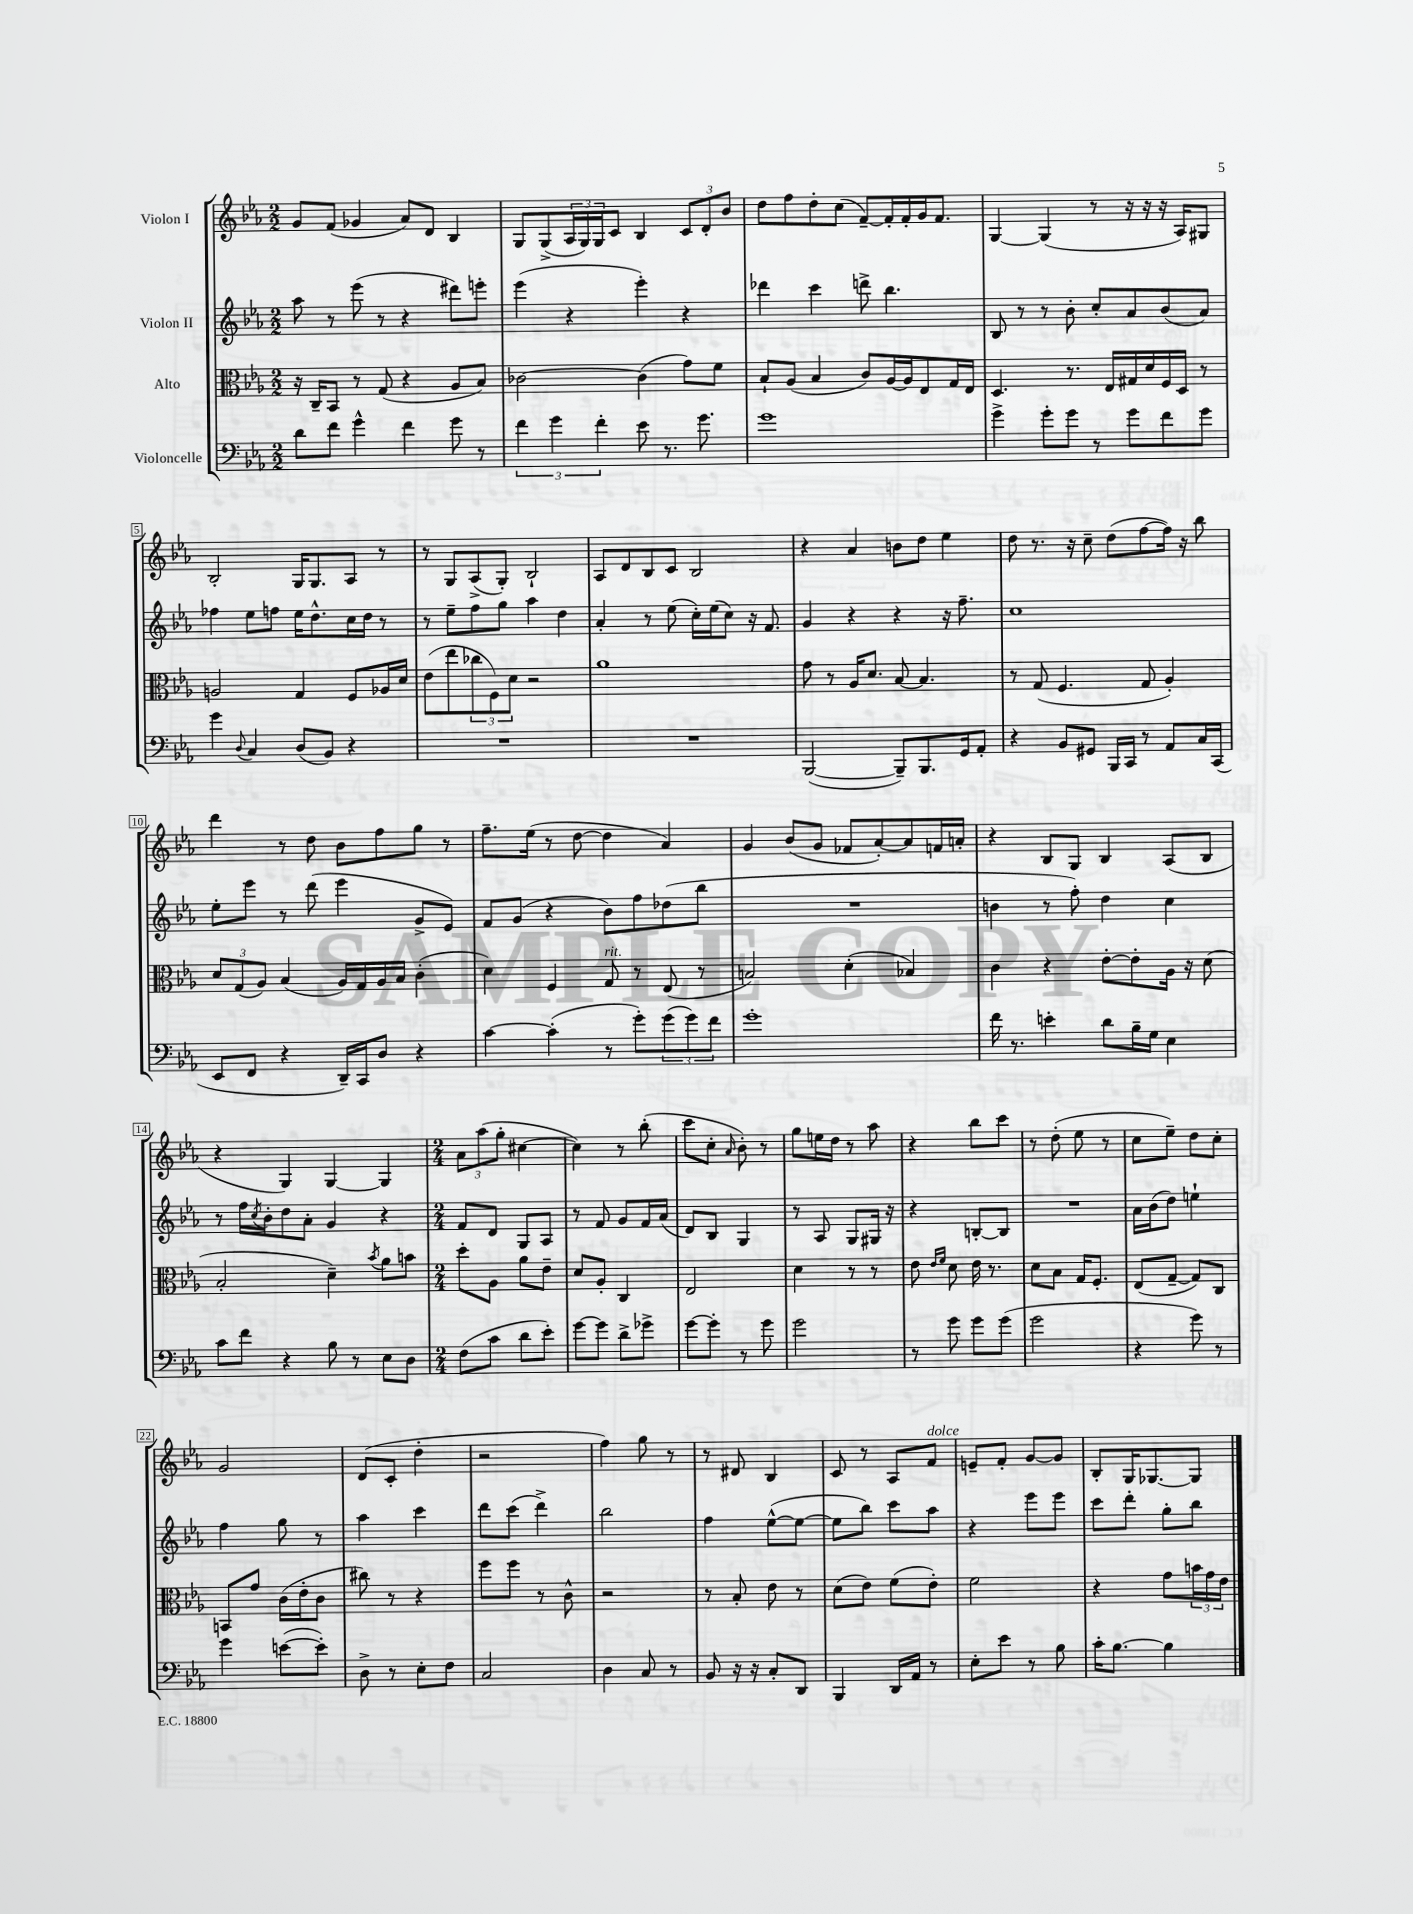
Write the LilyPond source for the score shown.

<<
\new StaffGroup <<
\new Staff = "s0" \with { instrumentName = "Violon I" } {
    \clef treble \key ees \major \numericTimeSignature \time 2/2
    g'8 f'8( ges'4 aes'8) d'8 bes4 |
    g8 g8->( \tuplet 3/2 { aes16 g16) g16 } c'8 bes4 \tuplet 3/2 { c'8 d'8-. bes'8 } |
    d''8 f''8 d''8-. c''8( f'8~--) f'16-. f'16-. g'16 f'8. |
    g4~ g4( r8 r16 r16 r16 aes16) gis8 |
    bes2-. g16 g8. aes8 r8 |
    r8 g8 aes8->( g8-.) bes2-! |
    aes8 d'8 bes8 c'8 bes2 |
    r4 aes'4 b'8 d''8 ees''4 |
    d''8 r8. r16 c''8-- d''8( f''8~ f''16) r16 bes''8 |
    d'''4 r8 d''8 bes'8 f''8 g''8 r8 |
    f''8.-- ees''16( r8 d''8~ d''4 aes'4) |
    g'4 bes'8( g'8 fes'8 aes'8~-.) aes'8 f'16 a'16-. |
    r4 bes8 g8 bes4 aes8( bes8 |
    r4 g4) g4~ g4 |
    \numericTimeSignature \time 2/4 \tuplet 3/2 { aes'8 aes''8( g''8-. } cis''4~ |
    cis''4) r8 bes''8-.( |
    c'''8 c''8-. \grace { aes'16 } bes'8-.) r8 |
    g''8 e''16 d''16 r8 aes''8 |
    r4 bes''8 c'''8 |
    r8 d''8-.( ees''8 r8 |
    c''8 ees''8--) d''8 c''8-. |
    g'2 |
    d'8( c'8-. d''4-. |
    r2 |
    f''4) g''8 r8 |
    r8 dis'8 bes4 |
    c'8 r8 aes8 f'8^\markup { \italic "dolce" } |
    e'8-- f'8-. g'8~ g'8 |
    bes8-. g16 ges8.~ ges8 \bar "|." |
}
\new Staff = "s1" \with { instrumentName = "Violon II" } {
    \clef treble \key ees \major \numericTimeSignature \time 2/2
    aes''8 r8 ees'''8( r8 r4 dis'''8) e'''8-. |
    ees'''4( r4 ees'''4-.) r4 |
    des'''4 c'''4 d'''8-> bes''4. |
    bes8 r8 r8 bes'8-. c''8-. aes'8 bes'8( aes'8) |
    fes''4 ees''8 f''8 ees''16 d''8.-^ c''16 d''16 r8 |
    r8 ees''8-- f''8 g''8 aes''4 d''4 |
    aes'4-. r8 ees''8( c''16-.) ees''16( c''8) r16 f'8. |
    g'4 r4 r4 r16 f''8.-- |
    c''1 |
    ees''8-. ees'''8 r8 d'''8( ees'''4 g'8-> ees'8) |
    f'8 g'8( r4 bes'8) f''8 des''8( bes''8 |
    R1 |
    b'4 r8 f''8-.) d''4 c''4 |
    r8 f''16 \acciaccatura { c''8 } bes'16-. d''8 aes'8-. g'4 r4 |
    \numericTimeSignature \time 2/4 f'8 d'8 g8 aes8 |
    r8 f'8 g'8 f'16 aes'16( |
    d'8) bes8 g4 |
    r8 aes8 g8 gis16 r16 |
    r4 b8~-. b8 |
    R2 |
    aes'16 bes'16( d''8) e''4-! |
    f''4 g''8 r8 |
    aes''4 c'''4 |
    d'''8 c'''8( d'''4->) |
    bes''2 |
    f''4 ees''8~-^( ees''8~ |
    ees''8 bes''8) c'''8 aes''8 |
    r4 ees'''8 ees'''8 |
    c'''8 d'''8-. g''8-. bes''8 \bar "|." |
}
\new Staff = "s2" \with { instrumentName = "Alto" } {
    \clef alto \key ees \major \numericTimeSignature \time 2/2
    r16 c16-- bes,8 r8 g8( r4 aes8 bes8) |
    ces'2~ ces'4( g'8) f'8 |
    bes8-! aes8( bes4 c'8) aes16~ aes16 ees8 g16 ees16 |
    d4. r8. ees16 gis16 d'16 f16 d16 r8 |
    a2 g4 f8 aes16 d'16 |
    ees'8( ees''8 \tuplet 3/2 { ces''8 f8) d'8 } r2 |
    aes'1 |
    g'8 r8 aes16 d'8. bes8~ bes4. |
    r8 g8( f4. g8 aes4-.) |
    \tuplet 3/2 { d'8 g8( aes8) } bes4( aes16) g16 aes16 bes16 c'4-.( |
    d'4) f4 g8^\markup { \italic "rit." } r8 ees8( r8 |
    b2) d'4-.( bes4) |
    c'4 r4 ees'8~-. ees'8-. aes16 r16 d'8( |
    bes2-. d'4--) \acciaccatura { bes'8 } aes'8 b'8 |
    \numericTimeSignature \time 2/4 d''8-. aes8 aes'8 ees'8-- |
    d'8 aes8-. c4 |
    ees2 |
    d'4 r8 r8 |
    ees'8 \grace { ees'16 f'16 } d'8 ees'16 r8. |
    d'8 bes8 g16 f8.-. |
    ees8( g8~-- g8) c8 |
    b,8 g'8 c'16( ees'16-. c'8 |
    cis''8) r8 r4 |
    f''8 f''8 r8 c'8-^ |
    r2 |
    r8 bes8-. ees'8 r8 |
    d'8( ees'8) f'8( ees'8-.) |
    f'2 |
    r4 g'8 \tuplet 3/2 { b'16 g'16 ees'16 } \bar "|." |
}
\new Staff = "s3" \with { instrumentName = "Violoncelle" } {
    \clef bass \key ees \major \numericTimeSignature \time 2/2
    d'8 f'8 g'4-^ f'4 g'8 r8 |
    \tuplet 3/2 { f'4 g'4 f'4-. } ees'8 r8. g'8. |
    g'1 |
    g'4-> g'8-. g'8 r8 g'8 f'8 g'8 |
    g'4 \appoggiatura { d8 } c4 d8( bes,8) r4 |
    R1 |
    R1 |
    bes,,2~( bes,,8--) bes,,8. g,16 aes,8-. |
    r4 bes,8 gis,8 bes,,16 c,16 r8 aes,8 c16 c,16( |
    ees,8 f,8 r4 d,16--) c,16 d8 r4 |
    c'4~ c'4-.( r8 g'8-.) \tuplet 3/2 { g'8( g'8) f'8 } |
    g'1-. |
    f'16 r8. e'4-. d'8 bes16-- g16 ees4 |
    c'8 f'8 r4 bes8 r8 ees8 d8 |
    \numericTimeSignature \time 2/4 f8( c'8 d'8 ees'8-.) |
    g'8~ g'8 d'8-> ges'8-> |
    g'8~ g'8-. r8 g'8 |
    g'2 |
    r8 g'8 g'8 g'8( |
    g'2 |
    r4 g'8) r8 |
    g'4 e'8~( e'8-.) |
    d8-> r8 ees8-. f8 |
    c2 |
    d4 c8 r8 |
    bes,8 r16 r16 c8-. d,8 |
    bes,,4 d,16 aes,16 r8 |
    ees8-. ees'8 r8 bes8 |
    c'16-. bes8.~ bes4 \bar "|." |
}
>>
>>
\layout { \context { \Score \override BarNumber.stencil = #(make-stencil-boxer 0.1 0.3 ly:text-interface::print) } }
